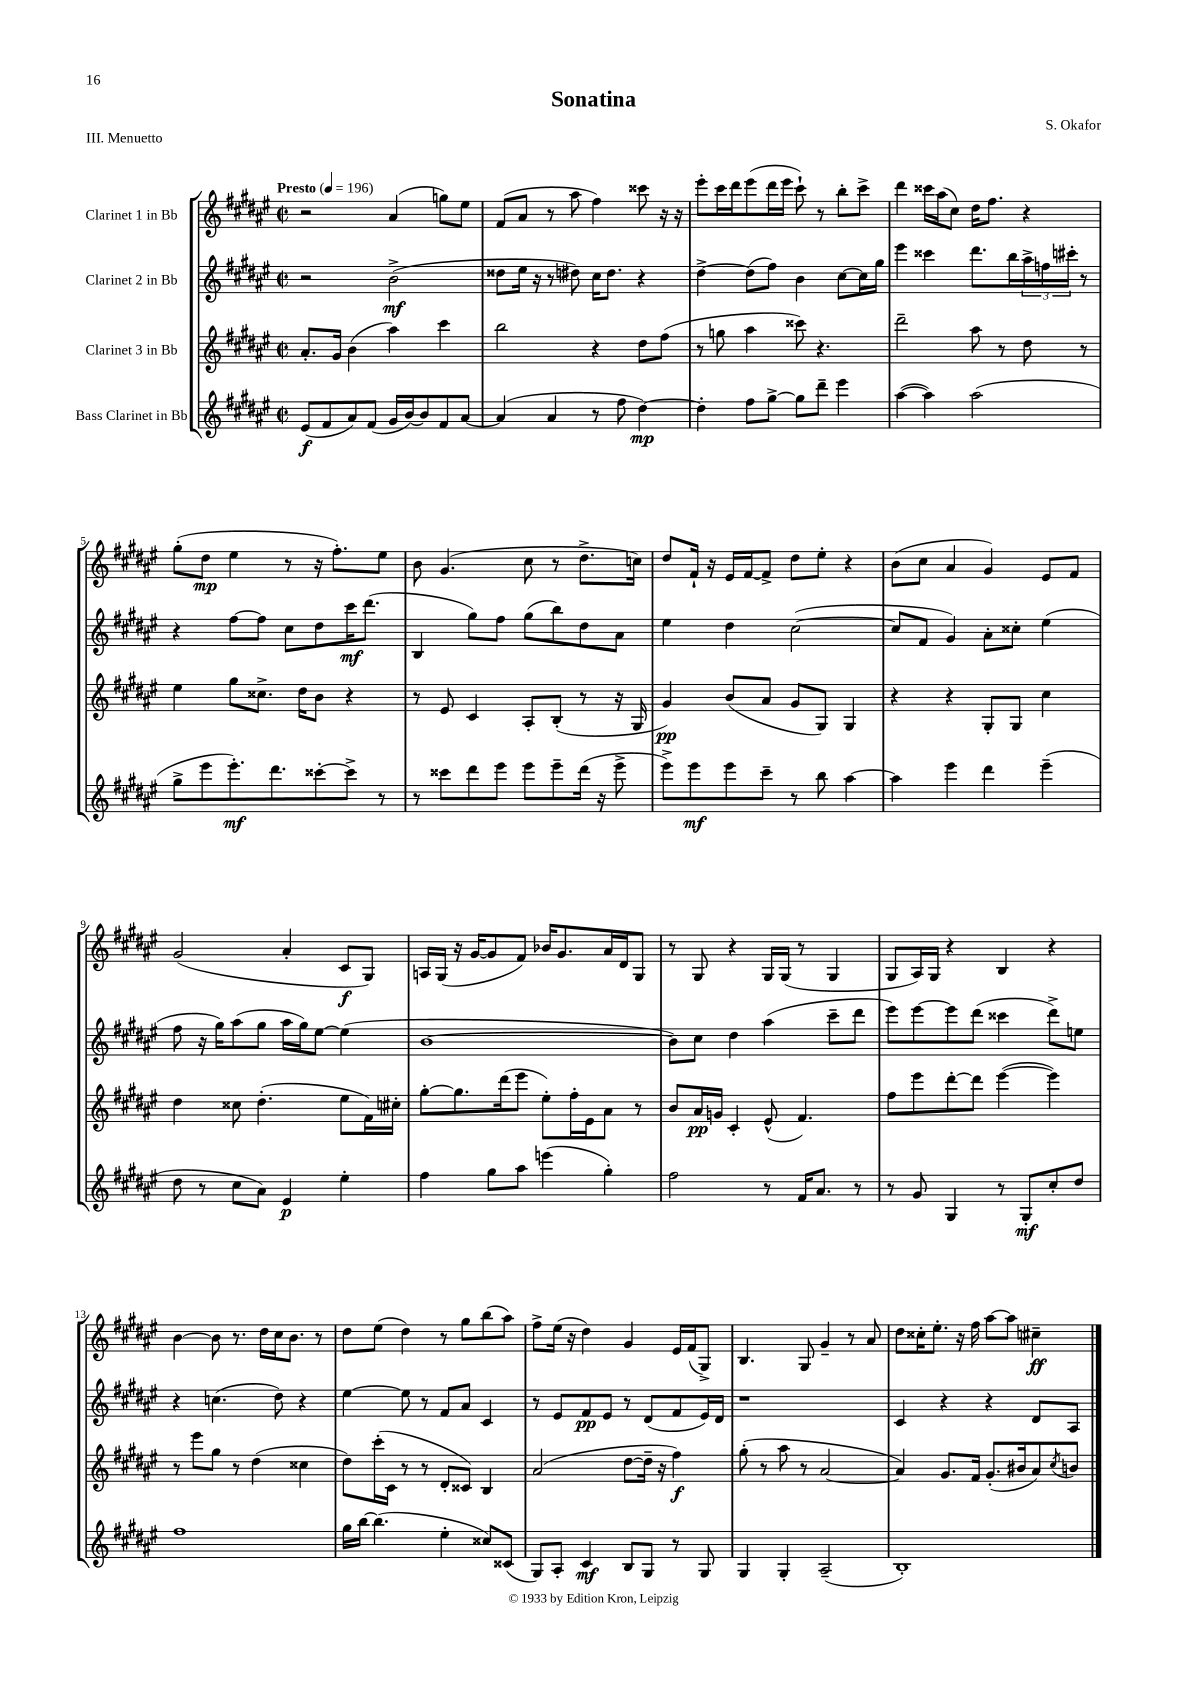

**kern	**kern	**kern	**kern
*staff4	*staff3	*staff2	*staff1
*clefG2	*clefG2	*clefG2	*clefG2
*k[f#c#g#d#a#e#]	*k[f#c#g#d#a#e#]	*k[f#c#g#d#a#e#]	*k[f#c#g#d#a#e#]
*M2/2	*M2/2	*M2/2	*M2/2
*met(c|)	*met(c|)	*met(c|)	*met(c|)
*MM196	*MM196	*MM196	*MM196
(8e#	8.a#'	2r	2r
8f#	.	.	.
.	16g#	.	.
8a#)	(4b	.	.
(8f#	.	.	.
16g#	4aa#)	(2b^	(4a#
[16b)	.	.	.
8b]	.	.	.
8f#	4ccc#	.	8gg)
[8a#	.	.	8ee#
=	=	=	=
(4a#]	2bb	8dd##	(8f#
.	.	16ee#	8a#
.	.	16r	.
4a#	.	8r	8r
.	.	8dd#)	8aa#
8r	4r	16cc#	4ff#)
.	.	8.dd#	.
8ff#	.	.	.
[4dd#)	8dd#	4r	8ccc##
.	(8ff#	.	16r
.	.	.	16r
=	=	=	=
4dd#']	8r	[4dd#^	8eee#'
.	8gg	.	16ccc#
.	.	.	16ddd#
8ff#	4aa#	(8dd#]	(8eee#
[8gg#^	.	8ff#)	16ddd#
.	.	.	16eee#
8gg#]	8ccc##)	4b	8ccc#`)
8ddd#~	4.r	.	8r
4eee#	.	[8cc#	8bb'
.	.	16cc#]	8ccc#^
.	.	16gg#	.
=	=	=	=
([4aa#	2ddd#~	4eee#	4ddd#
4aa#])	.	4ccc##	16ccc##
.	.	.	(16aa#
.	.	.	8cc#)
(2aa#	8aa#	8.ddd#	16dd#
.	.	.	8.ff#
.	8r	.	.
.	.	16bb	.
.	8dd#	24aa#^	4r
.	.	24ff	.
.	.	24ccc#'	.
.	8r	8r	.
=	=	=	=
8gg#^	4ee#	4r	(8gg#'
8eee#	.	.	8dd#
8.eee#')	8gg#	[8ff#	4ee#
.	8.cc##^	8ff#]	.
8.ddd#	.	.	.
.	.	8cc#	8r
.	16dd#	.	.
[8ccc##'	8b	8dd#	16r
.	.	.	8.ff#')
8ccc##^]	4r	16ccc#	.
.	.	(8.ddd#	.
8r	.	.	8ee#
=	=	=	=
8r	8r	4B	8b
8ccc##	8e#	.	(4.g#
8ddd#	4c#	8gg#)	.
8eee#	.	8ff#	.
8eee#	8A#'	(8gg#	8cc#
8eee#~	(8B'	8bb)	8r
(16ddd#	8r	8dd#	8.dd#^
16r	.	.	.
8eee#^	16r	8a#	.
.	16G#	.	16cc)
=	=	=	=
8eee#^)	4g#)	4ee#	8dd#
8eee#	.	.	16f#`
.	.	.	16r
8eee#	(8b	4dd#	16e#
.	.	.	[16f#
8ccc#~	8a#	.	8f#^]
8r	8g#	([2cc#	8dd#
8bb	8G#)	.	8ee#'
[4aa#	4G#	.	4r
=	=	=	=
4aa#]	4r	8cc#]	(8b
.	.	8f#	8cc#
4eee#	4r	4g#)	4a#
4ddd#	8G#'	8a#'	4g#)
.	8G#	8cc##'	.
(4eee#~	4cc#	(4ee#	8e#
.	.	.	8f#
=	=	=	=
8dd#	4dd#	8ff#	(2g#
8r	.	16r	.
.	.	16gg#)	.
8cc#	8cc##	(8aa#	.
8a#)	(4.dd#'	8gg#	.
4e#	.	16aa#	4a#'
.	.	16gg#)	.
.	.	[8ee#	.
4ee#'	8ee#	(4ee#]	8c#
.	16f#)	.	8G#)
.	16cc#'	.	.
=	=	=	=
4ff#	[8gg#'	[1b	16A
.	.	.	(16G#
.	8.gg#]	.	16r
.	.	.	[16g#
8gg#	.	.	8g#]
.	(16ddd#	.	.
8aa#	8eee#	.	8f#)
(4eee	8ee#')	.	16b-
.	.	.	8.g#
.	16ff#'	.	.
.	16e#	.	.
4gg#')	8a#	.	16a#
.	.	.	16d#
.	8r	.	8G#
=	=	=	=
2ff#	8b	8b])	8r
.	16a#	8cc#	8G#
.	16g	.	.
.	4c#'	4dd#	4r
8r	(8e#^^	(4aa#	16G#
.	.	.	(16G#
16f#	4.f#)	.	8r
8.a#	.	.	.
.	.	8ccc#~	4G#
8r	.	8ddd#	.
=	=	=	=
8r	8ff#	8eee#)	8G#
8g#	8eee#	[8eee#	16A#)
.	.	.	16G#
4G#	[8ddd#'	8eee#]	4r
.	8ddd#]	(8ddd#	.
8r	([4eee#	4ccc##	4B
8G#'	.	.	.
8cc#'	4eee#])	8ddd#^)	4r
8dd#	.	8ee	.
=	=	=	=
1ff#	8r	4r	[4b
.	8eee#	.	.
.	8gg#	(4.cc	8b]
.	8r	.	8.r
.	(4dd#	.	.
.	.	.	16dd#
.	.	8dd#)	16cc#
.	.	.	8.b
.	4cc##	4r	.
.	.	.	8r
=	=	=	=
16gg#	8dd#)	[4ee#	8dd#
[16bb	.	.	.
(4.bb]	(16ccc#'	.	(8ee#
.	16c#	.	.
.	8r	8ee#]	4dd#)
.	8r	8r	.
4ee#'	8d#'	8f#	8r
.	8c##)	8a#	8gg#
8cc##)	4B	4c#	(8bb
(8c##	.	.	8aa#)
=	=	=	=
8G#)	(2a#	8r	8ff#^
8A#'	.	8e#	(16ee#
.	.	.	16r
4c#	.	8f#	4dd#)
.	.	8e#	.
8B	[8dd#	8r	4g#
8G#	16dd#~]	(8d#	.
.	16r	.	.
8r	4ff#)	8f#	16e#
.	.	.	(16f#
8G#	.	16e#)	8G#^)
.	.	16d#	.
=	=	=	=
4G#	(8gg#'	1r	4.B
.	8r	.	.
4G#'	8aa#	.	.
.	8r	.	8G#
(2A#~	[2a#	.	4g#~
.	.	.	8r
.	.	.	8a#
=	=	=	=
1B')	4a#])	4c#	8dd#
.	.	.	16cc##'
.	.	.	8.ee#'
.	8.g#	4r	.
.	.	.	16r
.	16f#	.	16ff#
.	(8.g#'	4r	[8aa#
.	.	.	8aa#]
.	16b#	.	.
.	8a#)	8d#	4cc#~
.	8qcc#	.	.
.	8b	8A#	.
==	==	==	==
*-	*-	*-	*-
